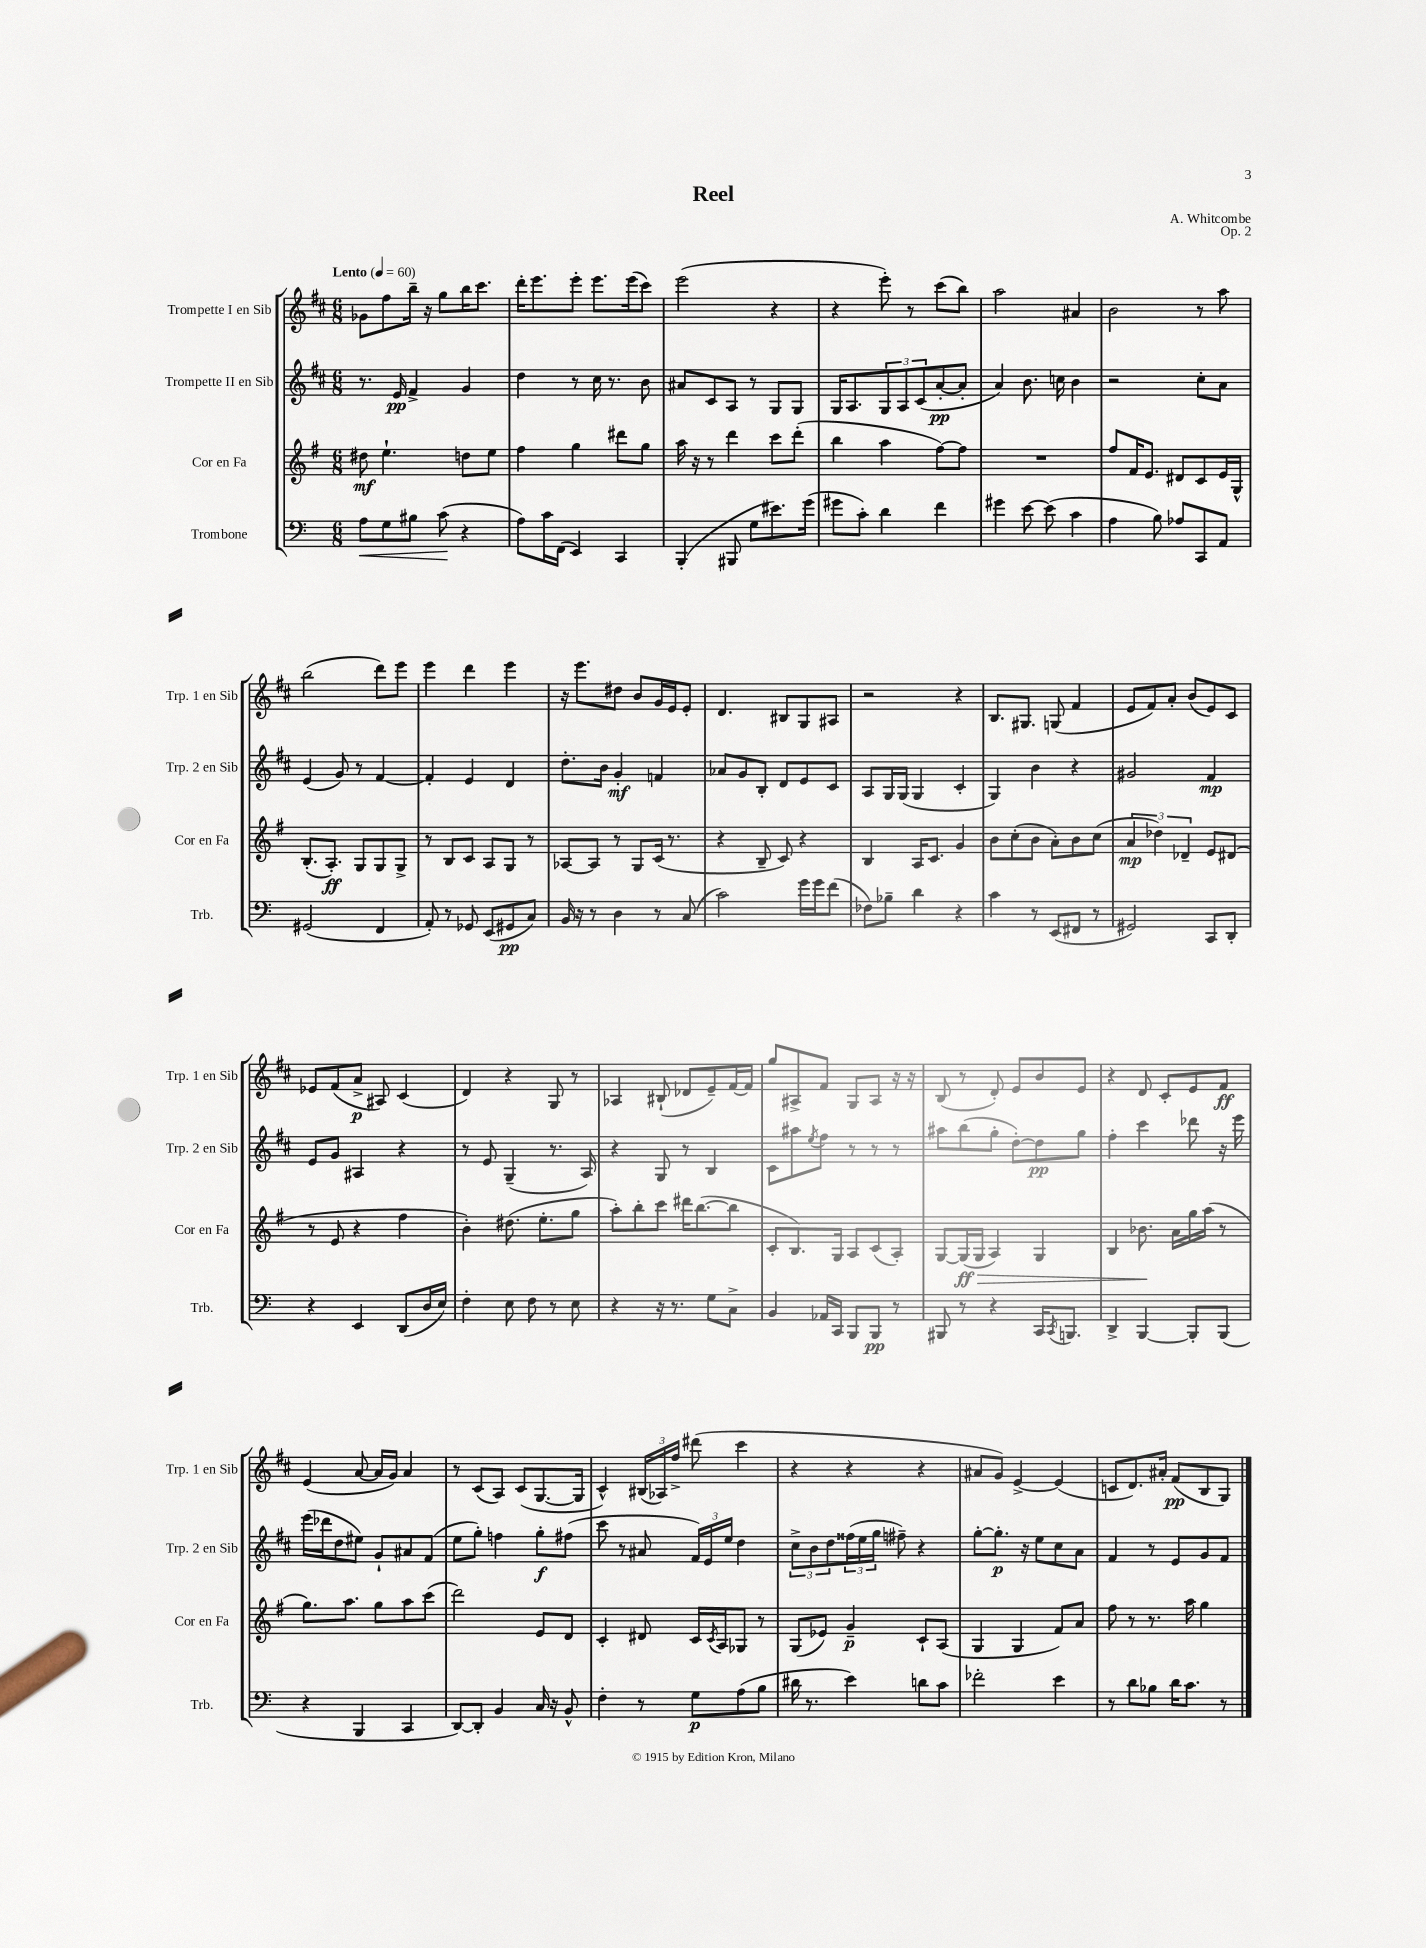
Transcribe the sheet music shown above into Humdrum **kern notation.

**kern	**kern	**kern	**kern
*staff4	*staff3	*staff2	*staff1
*clefF4	*clefG2	*clefG2	*clefG2
*k[]	*k[f#]	*k[f#c#]	*k[f#c#]
*M6/8	*M6/8	*M6/8	*M6/8
*MM60	*MM60	*MM60	*MM60
8A	8dd#	8.r	8g-
8G	4.ee`	.	8ff#
.	.	16e	.
8B#	.	4f#^	16bb~
.	.	.	16r
(8c	.	.	8gg
4r	8dd	4g	16bb
.	.	.	8.ccc#
.	8ee	.	.
=	=	=	=
8A)	4ff#	4dd	16ddd'
.	.	.	8.eee
16c	.	.	.
(16FF	.	.	.
4EE)	4gg	8r	8eee'
.	.	16cc#	8.eee
.	.	8.r	.
4CC	8ddd#	.	.
.	.	.	(16eee
.	8gg	8b	8ccc#)
=	=	=	=
(4BBB'	16aa	8a#	(2eee
.	16r	.	.
.	8r	8c#	.
8BBB#	4ddd	8A	.
8G	.	8r	.
8.e#)	8ccc	8G	4r
.	(8ddd'	8G	.
(16g	.	.	.
=	=	=	=
8g#	4bb	16G	4r
.	.	8.A	.
8c')	.	.	.
4d	4aa	12G	8eee')
.	.	12A	.
.	.	.	8r
.	.	(12c#	.
4f	[8ff#)	[8a'	(8ccc#
.	8ff#]	8a']	8bb)
=	=	=	=
4g#	2.r	4a)	2aa
[8e	.	8.b	.
(8e]	.	.	.
.	.	16cc	.
4c	.	4b	4a#
=	=	=	=
4A	8ff#	2r	2b
.	16f#	.	.
.	8.e	.	.
8B)	.	.	.
8A-	8d#	.	.
8CC	8c	8cc#'	8r
8AA	16e	8a	8aa
.	16G^^	.	.
=	=	=	=
(2GG#	(8.B'	(4e	(2bb
.	8.A')	.	.
.	.	8g)	.
.	8G	8r	.
4FF	8G	[4f#	8ddd)
.	8G^	.	8eee
=	=	=	=
8AA')	8r	4f#']	4eee
8r	8B	.	.
8GG-	8c	4e	4ddd
(8EE	8A	.	.
8GG#	8G	4d	4eee
8C)	8r	.	.
=	=	=	=
16BB	[8A-	8.dd'	16r
16r	.	.	8.eee
8r	8A-]	.	.
.	.	16b	.
4D	8r	4g'	8dd#
.	8G	.	8b
8r	(16c	4f	16g
.	8.r	.	16e
(8C	.	.	8e'
=	=	=	=
2c)	4r	8a-	4.d
.	.	8g	.
.	8B~	8B'	.
.	8c)	8d	8B#
16g	4r	8e	8G
16g	.	.	.
(8f	.	8c#	8A#
=	=	=	=
8F-)	4B	8A	2r
8B-~	.	16G	.
.	.	(16G	.
4d	16A	4G	.
.	8.c	.	.
4r	4g	4c#'	4r
=	=	=	=
4c	8b	4G)	8.B
.	(8cc'	.	.
.	.	.	8.G#
8r	8b	4b	.
(8EE	8a')	.	(8G
8FF#	8b	4r	4f#
8r	(8cc	.	.
=	=	=	=
2GG#)	6a	2g#	8e
.	.	.	8f#)
.	6dd-)	.	.
.	.	.	8a'
.	6d-~	.	.
.	.	.	(8b
8CC	8e	4f#	8e)
8DD'	(8d#	.	8c#
=	=	=	=
4r	8r	8e	8e-
.	8e	8g	(8f#
4EE	4r	4A#	8a^
.	.	.	8A#)
(8DD	4ff#	4r	(4c#
16D	.	.	.
16E)	.	.	.
=	=	=	=
4F'	4b')	8r	4d)
.	.	8e	.
8E	(8.dd#	(4G~	4r
8F	.	.	.
.	8.ee'	.	.
8r	.	8.r	8G
8E	8gg	.	8r
.	.	16A)	.
=	=	=	=
4r	8aa')	4r	4A-
.	8bb'	.	.
16r	8ccc	8G	(8B#`
8.r	.	.	.
.	16ddd#	8r	8d-
.	([8.bb	.	.
8G	.	4B	8e~)
8C^	8bb]	.	[16f#
.	.	.	16f#]
=	=	=	=
4BB	8c'	8c#	8gg
.	8.B)	8aa#	8A#^
.	.	8qee	.
16AA-	.	8ff#	8f#
16CC	16G	.	.
8BBB	8A	8r	8G
8BBB	(8c	8r	8A#
8r	8A')	8r	16r
.	.	.	16r
=	=	=	=
8BBB#	[8G	8aa#	(8B
8r	(16G]	(8bb	8r
.	16G	.	.
4r	4A)	8gg'	8d')
.	.	[8dd')	8e
16CC	4G	8dd]	8b
8qCC	.	.	.
8.BBB	.	.	.
.	.	8gg	8e
=	=	=	=
4DD^	4B	4ff#'	4r
[4BBB	8.b-	4ccc#	8d
.	.	.	8c#'
.	16a	.	.
8BBB']	16gg	8ddd-	8e
.	(16aa	.	.
(8BBB	8r	16r	8f#
.	.	16eee	.
=	=	=	=
4r	8.gg)	(16eee	(4e
.	.	16ddd-	.
.	.	8dd	.
.	8.aa	.	.
4BBB	.	8ee#)	[8a
.	8gg	8g`	16a]
.	.	.	16g)
4CC	8aa	8a#	4a
.	(8ccc	(8f#	.
=	=	=	=
[8DD)	2ddd)	8ee	8r
8DD']	.	8gg')	(8c#
4BB	.	4ff	8A)
.	.	.	(8c#
16C	8e	8gg'	[8.G
16r	.	.	.
8BB^^	8d	(8ff#	.
.	.	.	16G]
=	=	=	=
4F'	4c'	8ccc#	4c#^^)
.	.	8r	.
8r	8d#	8a#	(24B#
.	.	.	24A-)
.	.	.	24ff#^
8G	16c	24f#)	(8ddd#
.	.	24e	.
.	8qc	.	.
.	16A	.	.
.	.	24ee	.
(8A	8G-	4dd	4ccc#
8B	8r	.	.
=	=	=	=
16d#	(8G	12cc#^	4r
8.r	.	.	.
.	.	12b	.
.	8e-)	.	.
.	.	12dd	.
4e)	4g~	(24ff##	4r
.	.	24ee	.
.	.	24gg	.
.	.	8ff#~)	.
8d	8c`	4r	4r
8c	(8A	.	.
=	=	=	=
2f-'	4G	[8gg'	8a#
.	.	8.gg']	8g)
.	4G	.	[4e^
.	.	16r	.
.	.	8ee	.
4e	8f#)	8cc#	(4e]
.	8a	8a	.
=	=	=	=
8r	8ff#	4f#	8c
8d	8r	.	8.d)
8B-	8.r	8r	.
.	.	.	16a#'
16d	.	8e	(8f#
8.c	16aa	.	.
.	4gg	8g	8B
8r	.	8f#	8G)
==	==	==	==
*-	*-	*-	*-
